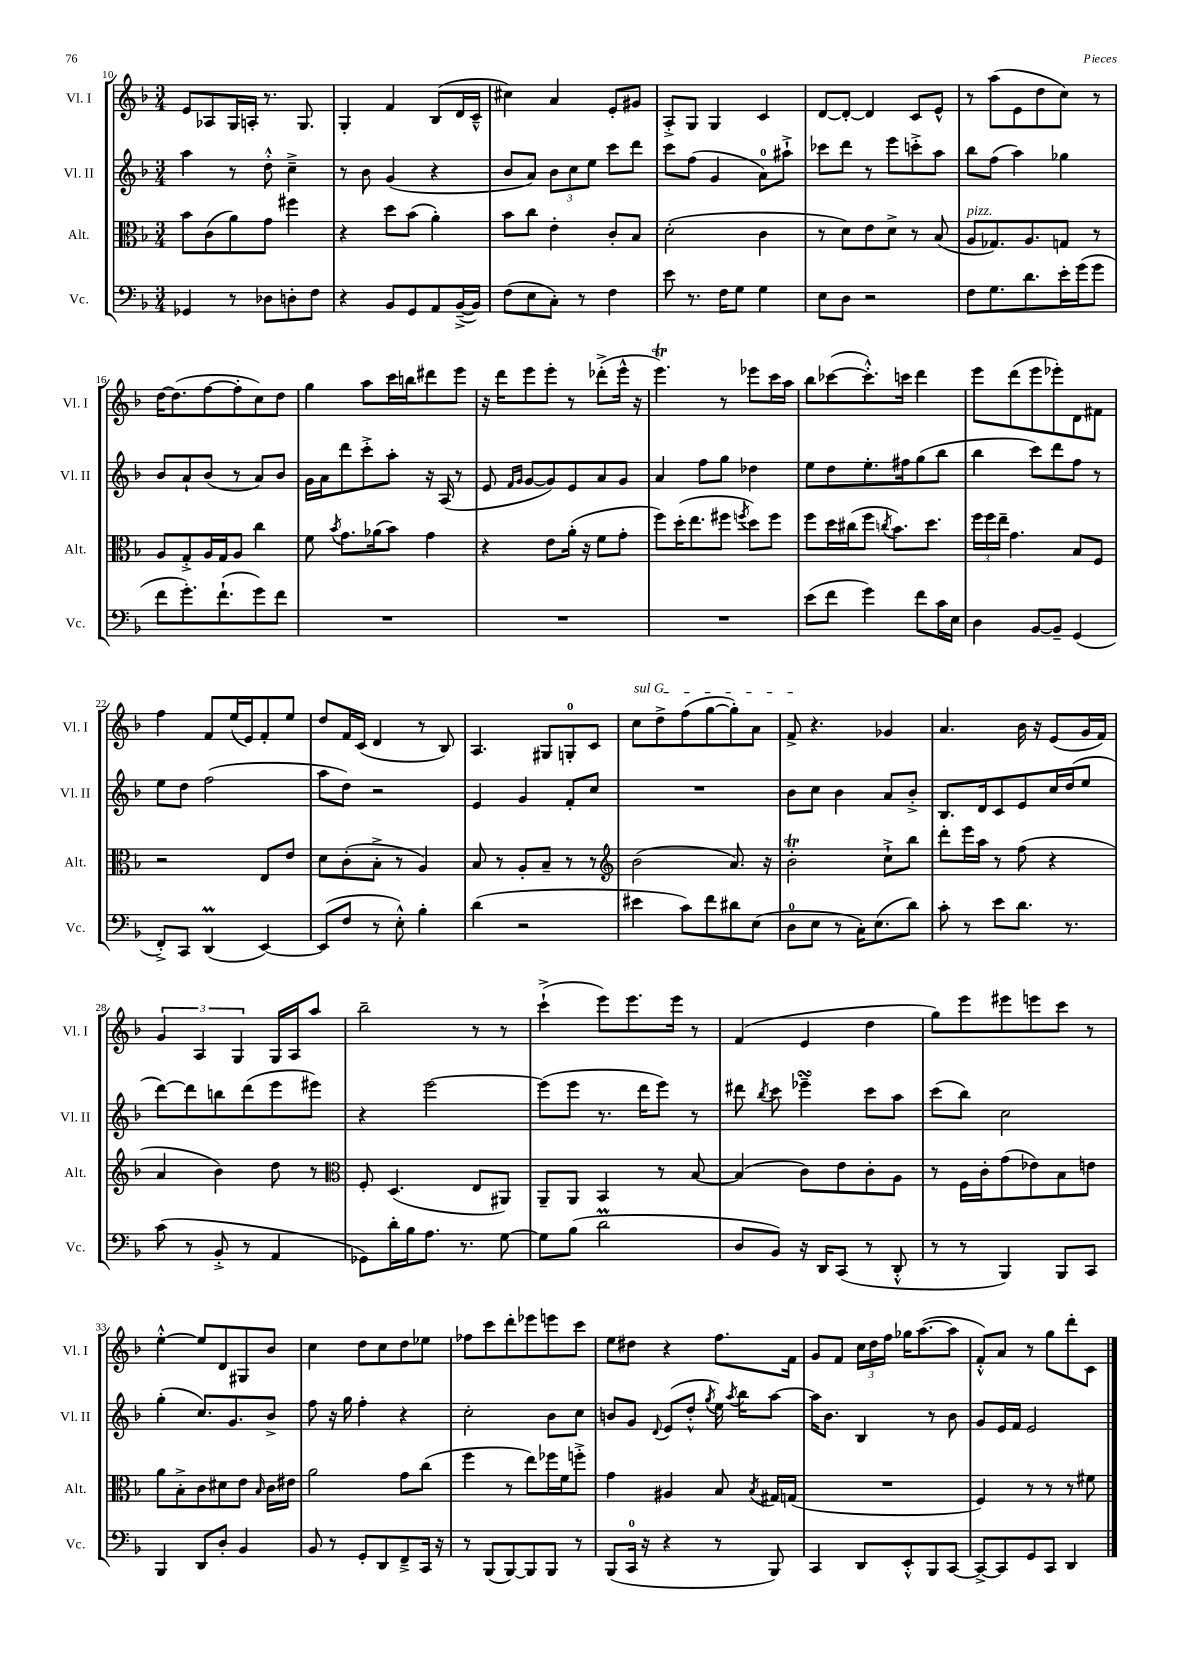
<<
\new StaffGroup <<
\new Staff = "s0" \with { instrumentName = "Vl. I" shortInstrumentName = "Vl. I" } {
    \clef treble \key f \major \numericTimeSignature \time 3/4
    \autoBeamOff e'8[ aes8 g16 a16]-. r8. g8. |
    g4-. f'4 bes8[( d'16 c'16]---^ |
    cis''4) a'4 e'8[-. gis'8] |
    a8[-.-> g8] g4 c'4 |
    d'8[~ d'8]~-. d'4 c'8[ e'8]-^ |
    r8 a''8[( e'8 d''8 c''8]) r8 |
    d''16[~ d''8.( f''8~ f''8-. c''8) d''8] |
    g''4 a''8[ c'''16 b''16 dis'''8 e'''8] |
    r16 d'''16[ e'''8 e'''8]-. r8 des'''8[-.->( e'''16]-^ r16 |
    e'''4.\trill) r8 ees'''8[ c'''16 a''16] |
    bes''8[ ces'''8~( ces'''8.-.-^) c'''16] d'''4 |
    e'''8[ d'''8( e'''8 ees'''8-.) d'8 fis'8] |
    f''4 f'8[ e''16( e'16) f'8-. e''8] |
    d''8[ f'16 c'16]( d'4 r8 bes8) |
    a4. gis8[ g8-0-. c'8] |
    \once \override TextSpanner.bound-details.left.text = \markup { \italic "sul G" } c''8[\startTextSpan d''8-> f''8( g''8~ g''8-.) a'8] |
    f'8->\stopTextSpan r4. ges'4 |
    a'4. bes'16 r16 e'8[( g'16 f'16]) |
    \tuplet 3/2 { g'4 a4 g4 } g16[ a16 a''8] |
    bes''2-- r8 r8 |
    c'''4-!->( e'''8[) e'''8. e'''16] r8 |
    f'4( e'4 d''4 |
    g''8[) e'''8 eis'''8 e'''8 c'''8] r8 |
    e''4~-.-^ e''8[ d'8 gis8 bes'8] |
    c''4 d''8[ c''8 d''8 ees''8] |
    fes''8[ c'''8 d'''8-. ees'''8 e'''8 c'''8] |
    e''8[ dis''8] r4 f''8.[ f'16] |
    g'8[ f'8] \tuplet 3/2 { c''16[ d''16 f''16] } ges''16[ a''8.~( a''8] |
    f'8[-.-^) a'8] r8 g''8[ d'''8-. c'8] \bar "|." |
}
\new Staff = "s1" \with { instrumentName = "Vl. II" shortInstrumentName = "Vl. II" } {
    \clef treble \key f \major \numericTimeSignature \time 3/4
    \autoBeamOff a''4 r8 d''8-.-^ c''4---> |
    r8 bes'8 g'4( r4 |
    bes'8[ a'8]) \tuplet 3/2 { bes'8[ c''8 e''8] } c'''8[ d'''8] |
    c'''8[ f''8]( g'4 a'8[-0) ais''8]-!-> |
    ces'''8[ d'''8] r8 e'''8[ c'''8-.-> a''8] |
    bes''8[ f''8]( a''4) ges''4 |
    bes'8[ a'8-! bes'8]( r8 a'8[) bes'8] |
    g'16[ a'16 d'''8 c'''8-.-> a''8]-. r16 a16( r8 |
    e'8 \grace { f'16[ g'16] } g'8[~ g'8) e'8 a'8 g'8] |
    a'4 f''8[ g''8] des''4 |
    e''8[ d''8 e''8.-. fis''16 g''8( bes''8] |
    bes''4 c'''8[) d'''8 f''8] r8 |
    e''8[ d''8] f''2( |
    a''8[ d''8]) r2 |
    e'4 g'4 f'8[-. c''8] |
    R2. |
    bes'8[ c''8] bes'4 a'8[ bes'8]-.-> |
    bes8.[ d'16 c'8 e'8 c''16 d''16( e''8] |
    d'''8[~) d'''8 b''8 d'''8( e'''8 eis'''8]) |
    r4 e'''2~ |
    e'''8[( e'''8] r8. d'''16[ e'''8]) r8 |
    dis'''8 \acciaccatura { bes''8 } c'''8 ees'''4--\turn c'''8[ a''8] |
    c'''8[( bes''8]) c''2 |
    g''4-.( c''8.[) g'8. bes'8]-> |
    f''8 r16 g''16 f''4-. r4 |
    c''2-. bes'8[ c''8] |
    b'8[ g'8] \appoggiatura { d'8 } e'8[( d''8]-.-^ \acciaccatura { g''8 } e''16) \acciaccatura { a''8 } bes''16[ a''8]~ |
    a''16[ bes'8.] bes4 r8 bes'8 |
    g'8[ e'16 f'16] e'2 \bar "|." |
}
\new Staff = "s2" \with { instrumentName = "Alt." shortInstrumentName = "Alt." } {
    \clef alto \key f \major \numericTimeSignature \time 3/4
    \autoBeamOff bes'8[ c'8( a'8) g'8] fis''4 |
    r4 d''8[ bes'8]( a'4-.) |
    bes'8[ c''8] e'4-. c'8[-. bes8] |
    d'2-.( c'4 |
    r8 d'8[) e'8 d'8]-> r8 bes8( |
    a8[^\markup { \italic "pizz." } ges8.) a8. g8] r8 |
    a8[ g8-.-> a16 g16 a8] c''4 |
    f'8 \acciaccatura { bes'8 } g'8.[ aes'16( bes'8]) g'4 |
    r4 e'8[ a'16]-.( r16 f'8[ g'8]-. |
    f''8[) d''16-.( e''8. fis''8] \acciaccatura { f''8 } d''8[) f''8] |
    f''8[ d''16 cis''16( f''8] \acciaccatura { c''8 } bes'8.[) d''8.] |
    \tuplet 3/2 { f''16[ f''16 e''16]-- } g'4. bes8[ f8] |
    r2 e8[ e'8] |
    d'8[ c'8-.( bes8]-.-> r8 a4) |
    bes8 r8 a8[-. bes8]-- r8 r8 |
    \clef treble bes'2( a'8.) r16 |
    bes'2-.\trill c''8[-!-> bes''8] |
    d'''8[-. e'''16 a''16] r8 f''8( r4 |
    a'4 bes'4) d''8 r8 |
    \clef alto f8-. d4.( e8[ ais,8]) |
    a,8[-- a,8] bes,4 r8 bes8~ |
    bes4( c'8[) e'8 c'8-. a8] |
    r8 f16[ c'16-. g'8( ees'8) bes8 e'8] |
    a'8[ bes8-.-> c'8 dis'8 e'8] \grace { bes16 } c'16[ eis'16] |
    a'2 g'8[ c''8]( |
    f''4 r8 e''8[) fes''16 f'16 f''8]-.-> |
    g'4 ais4 bes8 \acciaccatura { bes8 } gis16[ g16]( |
    R2. |
    f4) r8 r8 r8 fis'8 \bar "|." |
}
\new Staff = "s3" \with { instrumentName = "Vc." shortInstrumentName = "Vc." } {
    \clef bass \key f \major \numericTimeSignature \time 3/4
    \autoBeamOff ges,4 r8 des8[ d8-. f8] |
    r4 bes,8[ g,8 a,8 bes,16~--->( bes,16]) |
    f8[( e8 c8]-.) r8 f4 |
    e'8 r8. f16[ g8] g4 |
    e8[ d8] r2 |
    f8[ g8. d'8. e'16-. g'16( g'8] |
    f'8[ g'8.-.) f'8.-!( g'8) f'8] |
    R2. |
    R2. |
    R2. |
    e'8[( f'8] g'4) f'8[ c'16 e16] |
    d4 bes,8[~ bes,8]-- g,4( |
    f,8[-.->) c,8] d,4\prall( e,4~) |
    e,8[( f8] r8 e8-.-^) bes4-. |
    d'4( r2 |
    eis'4 c'8[) f'8 dis'8 e8]( |
    d8[-0 e8] r8 c16[-.) e8.( d'8]) |
    c'8-. r8 e'8[ d'8.] r8. |
    c'8( r8 bes,8-.-> r8 a,4 |
    ges,8[) d'16-. bes16 a8.] r8. g8~ |
    g8[ bes8]( d'2\prall |
    d8[ bes,8]) r16 d,16[ c,8]( r8 d,8-.-^ |
    r8 r8 bes,,4) bes,,8[ c,8] |
    bes,,4 d,8[ d8]-. bes,4 |
    bes,8 r8 g,8[-. d,8 f,8---> c,16] r16 |
    r8 bes,,8[( bes,,8~) bes,,8 bes,,8] r8 |
    bes,,8[( c,16]-0 r16 r4 r8 bes,,8) |
    c,4 d,8[ e,8-.-^ bes,,8 c,8]~ |
    c,8[~-> c,8 g,8 c,8] d,4 \bar "|." |
}
>>
>>
\layout { \context { \Score currentBarNumber = #10 } }
